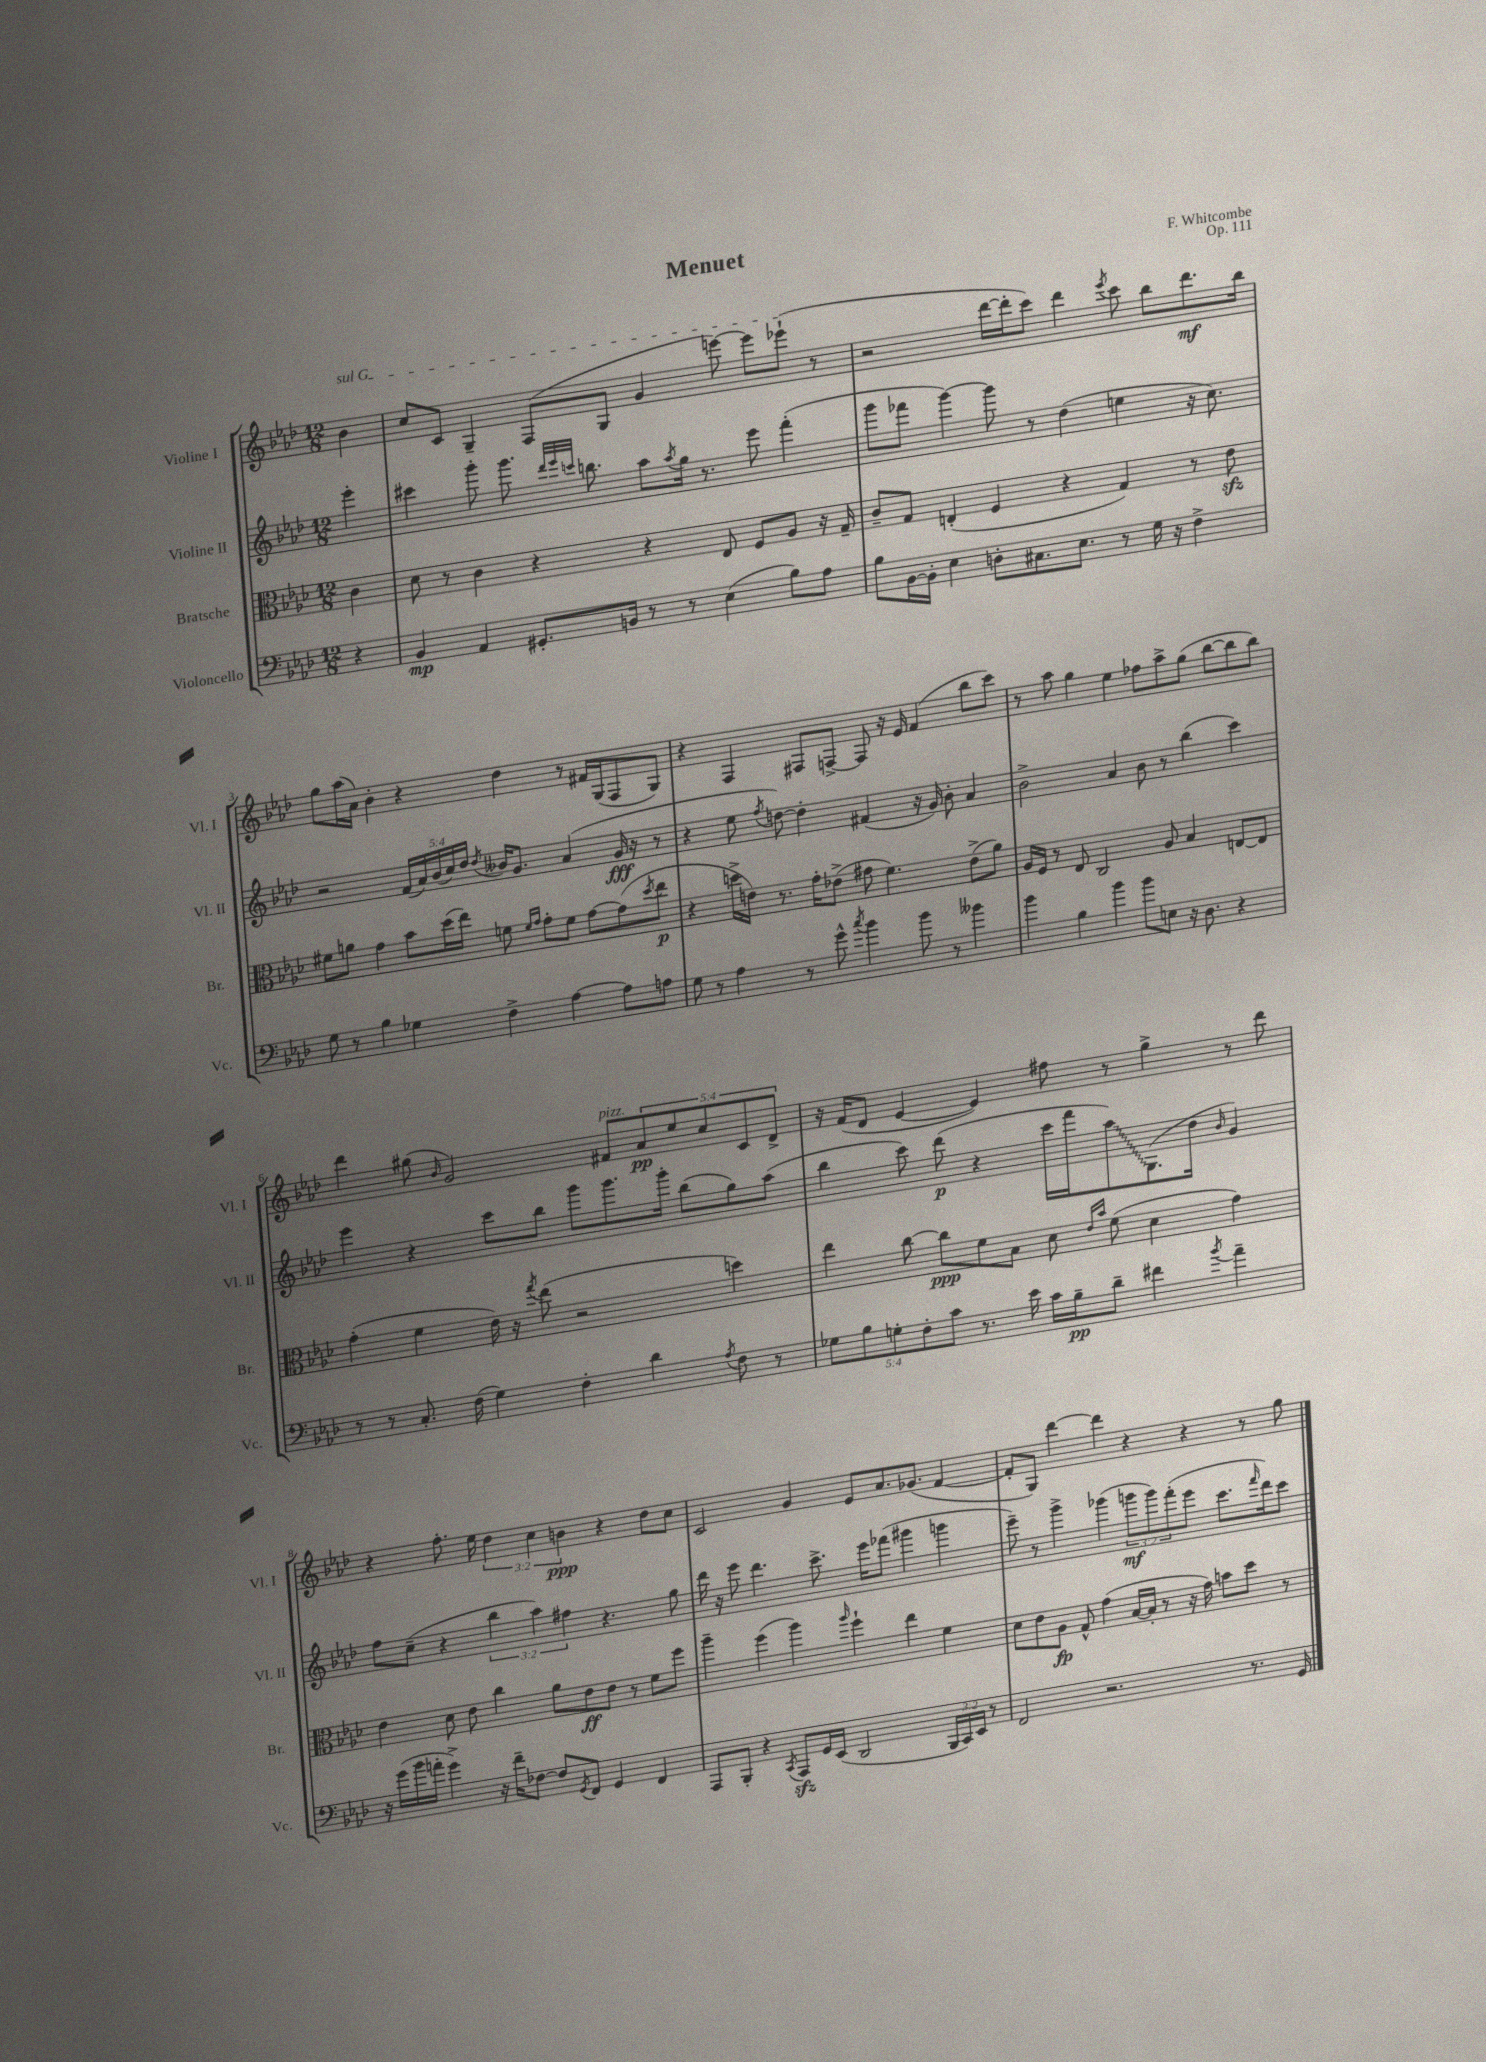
\header { title = "Menuet" composer = "F. Whitcombe" opus = "Op. 111" }
<<
\new StaffGroup <<
\new Staff = "s0" \with { instrumentName = "Violine I" shortInstrumentName = "Vl. I" } {
    \clef treble \key aes \major \numericTimeSignature \time 12/8 \override Staff.TupletNumber.text = #tuplet-number::calc-fraction-text \partial 4
    \once \override TextSpanner.bound-details.left.text = \markup { \italic "sul G" } bes'4\startTextSpan |
    c''8 c'8 g4-- f8( g8 g'4 e'''8~) e'''8 ees'''8-!\stopTextSpan( r8 |
    r2 des'''16~ des'''16-. c'''8) des'''4 \acciaccatura { ees'''8 } c'''8 bes''8 des'''8.\mf bes''16 |
    g''8 aes''16( aes'16) bes'4-. r4 des''4 r8 fis'16 g16( f8 g8) |
    r4 f4 fis8 f8~-> f8 r16 ees'16 f'4( bes''8 c'''8) |
    r8 aes''8 g''4 ees''4 fes''8 aes''8-> g''8( bes''8~ bes''8 bes''8) |
    des'''4 gis''8( \grace { bes'16 } g'2) fis'8^\markup { \italic "pizz." } \tuplet 5/4 { aes'8\pp ees''8 c''8 c'8 des'8-> } |
    r16 f'16( des'8 ees'4~ ees'4) fis''8 r8 g''4-> r8 des'''8 |
    r4 f''8.-. ees''16 \tuplet 3/2 { des''4 c''4 b'4\ppp } r4 des''8 c''8 |
    c'2 g'4 ees'8 aes'8. ges'8.( f'4~ |
    f'8-. g8) des'''4~ des'''4 r4 r4 r8 g''8 \bar "|." |
}
\new Staff = "s1" \with { instrumentName = "Violine II" shortInstrumentName = "Vl. II" } {
    \clef treble \key aes \major \numericTimeSignature \time 12/8 \override Staff.TupletNumber.text = #tuplet-number::calc-fraction-text \partial 4
    ees'''4-. |
    cis'''4 g'''8-. g'''8. \grace { des'''32 ees'''32 c'''32 } b''8. aes''8 \acciaccatura { aes''8 } g''16 r8. ees'''8 f'''4-.( |
    g'''8 fes'''8 g'''4~) g'''8 r8 des''4( e''4 r16 c''8.) |
    r2 \tuplet 5/4 { f'16( aes'16) bes'16( c''16) des''16 } \acciaccatura { des''8 } beses'16 g'8. aes'4( g'16\fff r16 r8 |
    r4 ees''8 \acciaccatura { f''8 } d''8~) d''4-. fis'4( r16 g'16) bes'8-. aes'4 |
    bes'2-> aes'4 bes'8 r8 bes''4( c'''4) |
    ees'''4 r4 c'''8 bes''8 g'''8 g'''8. g'''16-. bes''8( g''8) aes''8( |
    bes''4 c'''8) des'''8\p( r4 c'''16 f'''16 \once \override Glissando.style = #'zigzag aes''8\glissando) g8.( des''16 \grace { bes'16 } g'4) |
    f''8 c''8--( r4 \tuplet 3/2 { bes''4 aes''4) fis''4 } r4. g''8 |
    des'''16 r16 ees'''8 des'''4. c'''8.-> ees'''16 fes'''8( gis'''4 g'''4 |
    ees'''8--) r8 g'''4-> ges'''4( \tuplet 3/2 { g'''8\mf g'''8) f'''8-.( } ees'''8 c'''8. \grace { f'''16 } des'''16) c'''8 \bar "|." |
}
\new Staff = "s2" \with { instrumentName = "Bratsche" shortInstrumentName = "Br." } {
    \clef alto \key aes \major \numericTimeSignature \time 12/8 \partial 4
    c'4 |
    des'8 r8 c'4 r4 r4 ees8 f8 aes8 r16 g16-- |
    c'8-- g8 e4-.( f4 r4 g4) r8 ees'8\sfz |
    fis'8 a'8 g'4 bes'8 des''16( ees''16) f'8 \grace { f'16 g'16 } g'8-. f'8 g'8~ g'8( \acciaccatura { des''8 } ees''8\p |
    r4 d''16-> e'16) r8. g'16-. ees'8->( gis'8 f'4.) ees'8->( aes'8) |
    aes16 f16 r8 ees8 c2 aes8 bes4 e8~ e8 |
    g'4-.( f'4 ees'16) r16 \acciaccatura { g''8 } ees''8( r2 d''4) |
    ees''4 c''8~ c''8\ppp f'8 bes8 des'8 \grace { ees'16 bes'16 } f'8( des'4 g'4) |
    ees'4 des'8 ees'8 c''4 aes'8 ees'8\ff ees'8 r8 f'8 f''8 |
    aes''4-- f''4( aes''4) \grace { aes''16 } f''4-! ees''4 f'4 |
    des'8 ees'8 aes8\fp g8-^ g'4( bes16~ bes16-. r8 r16 g'16) b'8 des''8 r8 \bar "|." |
}
\new Staff = "s3" \with { instrumentName = "Violoncello" shortInstrumentName = "Vc." } {
    \clef bass \key aes \major \numericTimeSignature \time 12/8 \override Staff.TupletNumber.text = #tuplet-number::calc-fraction-text \partial 4
    r4 |
    bes,4\mp aes,4 gis,8.-. b,16 r8 r8 ees4( bes8) aes8 |
    bes8 bes,16~ bes,16-. ees4 d8-. cis8. ees8. r8 g16 r16 f4-> |
    g8 r8 bes4 ges4 f4-> aes4~ aes8 a8 |
    g8 r8 aes4 r8 g'8-^ \acciaccatura { c''8 } bes'4 bes'8 r8 beses'4 |
    bes'4 bes4 bes'4 bes'8 e8 r16 des8. r4 |
    r8 r8 c8.-. f16( g4) f4-. des'4 \acciaccatura { aes8 } f8 r8 |
    \tuplet 5/4 { ges8 bes8 g8-. f8-. c'8 } r8. ees'16 c'16 bes16--\pp des'8-- fis'4 \acciaccatura { bes'8 } aes'4-- |
    r16 g'16( bes'16 a'16-. g'4->) r16 f'16-- fes8~ fes8 \acciaccatura { g,8 } f,8 g,4 f,4 |
    aes,,8 bes,,8-. r4 \acciaccatura { c,8 } aes,,8\sfz g,16 ees,16( des,2 \tuplet 3/2 { bes,,16 c,16) ees,16 } r8 |
    f,2 r2. r8. g,16 \bar "|." |
}
>>
>>
